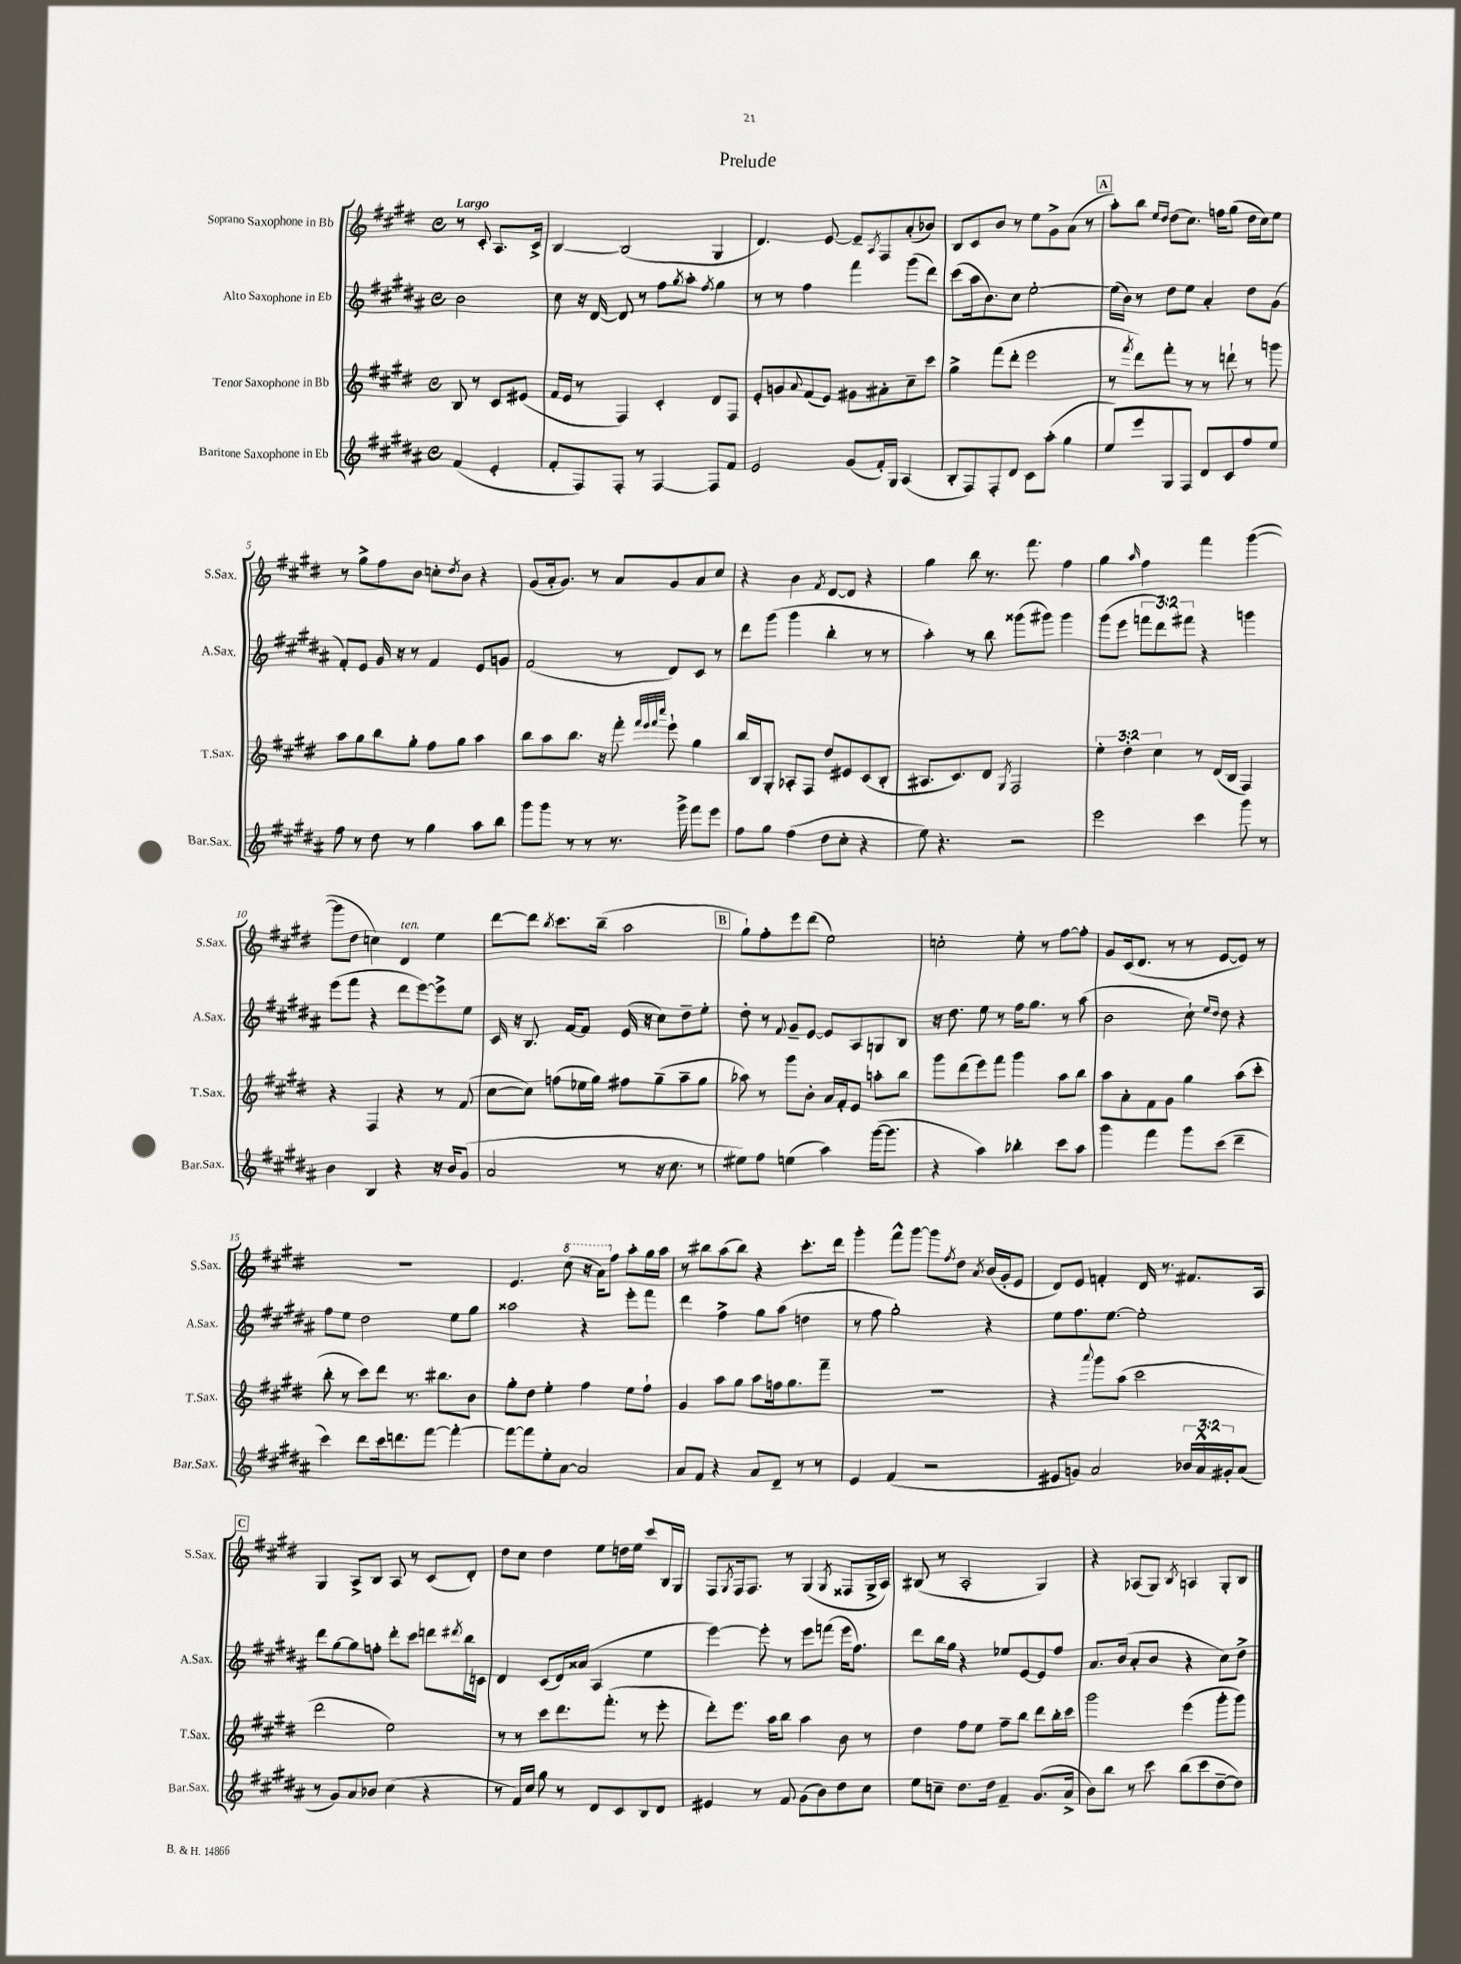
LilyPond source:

\header { title = "Prelude" }
<<
\new StaffGroup <<
\new Staff = "s0" \with { instrumentName = "Soprano Saxophone in Bb" shortInstrumentName = "S.Sax." } {
    \clef treble \key e \major \defaultTimeSignature \time 4/4 \partial 2 \tempo "Largo"
    r8 cis'8-. a8. cis'16-> |
    b4~ b2( gis4 |
    dis'4.) e'8~ e'8-- \acciaccatura { a8 } fis8 a'8-.( bes'8) |
    b8 cis'8 b'8 r8 e''8 gis'8-> a'8( r8 |
    \mark \markup { \box "A" } a''8-.) b''8 \grace { e''16 dis''16 } dis''8( cis''8.) f''16 gis''8( dis''16 cis''16) e''8 |
    r8 gis''8-> fis''8 b'8 c''8-. \acciaccatura { dis''8 } b'8 r4 |
    gis'8( a'16-. gis'8.) r8 a'8 gis'8 a'8 cis''8 |
    r4 b'4 \acciaccatura { fis'8 } dis'8~ dis'8 r4 |
    gis''4 b''8 r8. fis'''8. fis''4 |
    gis''4 \grace { a''16 } fis''4 fis'''4 gis'''4~( |
    gis'''8 dis''8 c''4) dis'4^\markup { \italic "ten." } e''4 |
    dis'''8~ dis'''8 \acciaccatura { b''8 } cis'''8. b''16--( a''2 |
    \mark \markup { \box "B" } gis''8-!) fis''8-. e'''8 dis'''8( e''2) |
    c''2-. e''8-. r8 fis''8~ fis''8-. |
    gis'8 cis'16( dis'8. r8 r8 e'8~ e'8) r8 |
    R1 |
    e'4. \ottava #1 cis'''8( r16 a''16) \ottava #0 fis''8 a''8-. gis''16 a''16 |
    r8 bis''8 a''8( bis''8) r4 cis'''8.-. dis'''16 |
    gis'''4-. fis'''8-^ gis'''8~ gis'''8 \acciaccatura { fis''8 } dis''8 \acciaccatura { a'8 } b'16( gis'16-. e'8 |
    dis'8) e'8 f'4-. dis'16 r8. fis'8. a16 |
    \mark \markup { \box "C" } gis4 a8-> b8 a8 r8 cis'8( dis'8-.) |
    dis''8 cis''8 dis''4 e''8 d''16 e''16 cis'''8 b16 gis16 |
    fis8 \acciaccatura { gis8 } fis16 fis8. r8 gis4( \acciaccatura { gis8 } fisis8 gis16-> a16) |
    bis8( r8 a2-. gis4) |
    r4 aes8( gis8) \acciaccatura { b8 } a4 gis8-. b8 \bar "|." |
}
\new Staff = "s1" \with { instrumentName = "Alto Saxophone in Eb" shortInstrumentName = "A.Sax." } {
    \clef treble \key b \major \defaultTimeSignature \time 4/4 \override Staff.TupletNumber.text = #tuplet-number::calc-fraction-text \partial 2
    b'2 |
    cis''8 r16 dis'16~ dis'8 r8 fis''8 \acciaccatura { gis''8 } ais''8-. \acciaccatura { fis''8 } gis''4 |
    r8 r8 fis''4 fis'''4 gis'''8( dis'''8) |
    cis'''8( ais''16 b'8.) cis''8 e''2~-. |
    \mark \markup { \box "A" } e''16( b'16) r8 dis''8 e''8 ais'4-. dis''8 gis'8( |
    fis'8-.) e'8 gis'16 r16 r8 fis'4 e'8 g'8 |
    fis'2( r8 dis'8) cis'8 r8 |
    dis'''8 gis'''8( gis'''4 b''4-. r8 r8 |
    ais''4-.) r8 b''8 gisis'''8( gis'''8) gis'''4 |
    gis'''8( e'''8 \tuplet 3/2 { f'''8 dis'''8) fis'''8 } r4 g'''4 |
    e'''8( fis'''8 r4 dis'''8 e'''8~) e'''8-> e''8 |
    cis'16 r16 b8. fis'16~ fis'8 e'16( r16 cis''8) dis''8-- e''8-. |
    \mark \markup { \box "B" } dis''8-. r8 \appoggiatura { fis'8 } gis'8-- e'8~ e'8 ais8 g8 b8 |
    r16 dis''8. e''8 r8 fis''16 gis''8. r8 ais''8( |
    b'2 cis''8-!) \grace { e''16 dis''16 } dis''8 r4 |
    fis''8 e''8 dis''2 e''8 gis''8 |
    aisis''2 r4 e'''8-. fis'''8 |
    dis'''4 fis''4-> gis''8 ais''8( d''4 |
    r8 fis''8 gis''2-.) r4 |
    e''8 fis''8. e''8.~ e''2-. |
    \mark \markup { \box "C" } dis'''8 gis''8~ gis''8 f''8-. dis'''8-. cis'''8 d'''8 \acciaccatura { dis'''8 } b''16 c'16 |
    dis'4 cis'8( dis'16) aisis'16( ais4 e''4 |
    e'''4~) e'''8-. r8 e'''8 f'''8( e'''16 fis''8.) |
    dis'''8 b''16 gis''16 r4 ees''8 e'8~ e'8 fis''8 |
    ais'8. b'16( ais'8-. b'8 r4 cis''8) dis''8-> \bar "|." |
}
\new Staff = "s2" \with { instrumentName = "Tenor Saxophone in Bb" shortInstrumentName = "T.Sax." } {
    \clef treble \key e \major \defaultTimeSignature \time 4/4 \override Staff.TupletNumber.text = #tuplet-number::calc-fraction-text \partial 2
    b8 r8 cis'8 eis'8( |
    fis'16 e'16 r8 fis4) cis'4-. dis'8 fis8 |
    e'8-. g'8 \appoggiatura { a'8 } fis'8( e'8) gis'8 ais'8-. cis''8-- cis'''8 |
    gis''4-> fis'''8( dis'''8-. e'''2 |
    \mark \markup { \box "A" } r8 \acciaccatura { fis'''8 } dis'''8) fis'''8-. r8 r8 d'''8-! r8 g'''8 |
    a''8 gis''8 b''8 gis''8-. fis''8 gis''8 a''4 |
    b''8 a''8 b''8. r16 fis'''8-. \grace { fis'''32 e'''32 fis'''32 cis''''32 } e'''8-! gis''4 |
    b''16 b16 gis8-. aes8-. fis8 dis''8 eis'8 cis'8( b8-. |
    ais8. cis'8.) dis'8 \acciaccatura { gis8 } fis2 |
    \tuplet 3/2 { e''4-. dis''4-. cis''4 } r8 dis'16( b16 fis4) |
    r4 fis4 r4 r8 fis'8( |
    cis''8~ cis''8) f''8( ees''16 gis''16) fis''8 gis''8--( a''8-- gis''8 |
    \mark \markup { \box "B" } aes''8) r8 gis'''8 b'8-. a'16 fis'16-. e'8 a''8-. b''8 |
    gis'''8 dis'''8( e'''8) fis'''8 gis'''4 a''8 b''8 |
    a''8 a'8-. fis'8 gis'8 gis''4 a''8( cis'''8-. |
    b''8-. r8 cis'''8) dis'''8 r8. bis''8. b'8 |
    gis''8-. dis''8 e''4-. fis''4 e''8 fis''8-! |
    gis'4 a''8 gis''8 a''8 f''16 gis''8. fis'''8-- |
    R1 |
    r4 \appoggiatura { a'''8 } gis'''8 a''8( cis'''2 |
    \mark \markup { \box "C" } dis'''2 e''2) |
    r8 r8 cis'''8 dis'''8. fis'''8.-.( r8 e'''8-. |
    dis'''8-.) e'''8. a''16 b''8 a''4 b'8 r8 |
    dis''4 fis''8 e''8 fis''8-- b''8 dis'''8 b''16-. cis'''16 |
    gis'''2 e'''4( gis'''8-. gis'''8) \bar "|." |
}
\new Staff = "s3" \with { instrumentName = "Baritone Saxophone in Eb" shortInstrumentName = "Bar.Sax." } {
    \clef treble \key b \major \defaultTimeSignature \time 4/4 \override Staff.TupletNumber.text = #tuplet-number::calc-fraction-text \partial 2
    fis'4( e'4-. |
    fis'8-. fis8) fis8-. r8 fis4~ fis8 fis'8 |
    e'2 gis'8( fis'16-.) gis16 ais4( |
    b8-. fis8) fis8-. dis'8 cis'8 ais''8-.( gis''4 |
    \mark \markup { \box "A" } e''8) e'''8 gis8 fis8 dis'8 cis'8 fis''8 e''8 |
    fis''8 r8 dis''8 r8 gis''4 ais''8 b''8 |
    gis'''8 gis'''8 r8 r8 r8. gis'''16-> fis'''8 e'''8 |
    fis''8 gis''8 fis''4( dis''8 cis''8-. r4 |
    e''8) r4. r2 |
    e'''2 cis'''4 gis'''8 r8 |
    b'4 b4 r4 r16 b'16 gis'8( |
    ais'2 r8 r16 cis''8. r8 |
    \mark \markup { \box "B" } eis''8) fis''8 e''4( ais''4) gis'''16~( gis'''8. |
    r4 ais''4) bes''4-. cis'''8 ais''8 |
    gis'''4 fis'''4 gis'''8 cis'''8( dis'''4-- |
    cis'''4) dis'''8 cis'''16 d'''8. fis'''8~ fis'''4~-. |
    fis'''8~ fis'''8 e''8-. ais'8~ ais'2 |
    ais'8 fis'8 r4 ais'8 dis'8-- r8 r8 |
    e'4 fis'4( r2 |
    eis'8 g'8) ais'2 \tuplet 3/2 { bes'16 ais'16-^ gis'16-. } ais'8( |
    \mark \markup { \box "C" } r8 gis'8) ais'8 bes'8 cis''4( r4 |
    r8 fis'16) cis''16 gis''8 r8 dis'8 cis'8 b8 dis'8 |
    eis'4 r8 fis'8 gis'8( b'8) dis''8 cis''8 |
    e''8 c''8-- dis''8. dis''16 fis'4-- gis'8.( ais'16-> |
    b'8) b''8 r8 cis'''8 b''8( cis'''8 dis''8~-- dis''8) \bar "|." |
}
>>
>>
